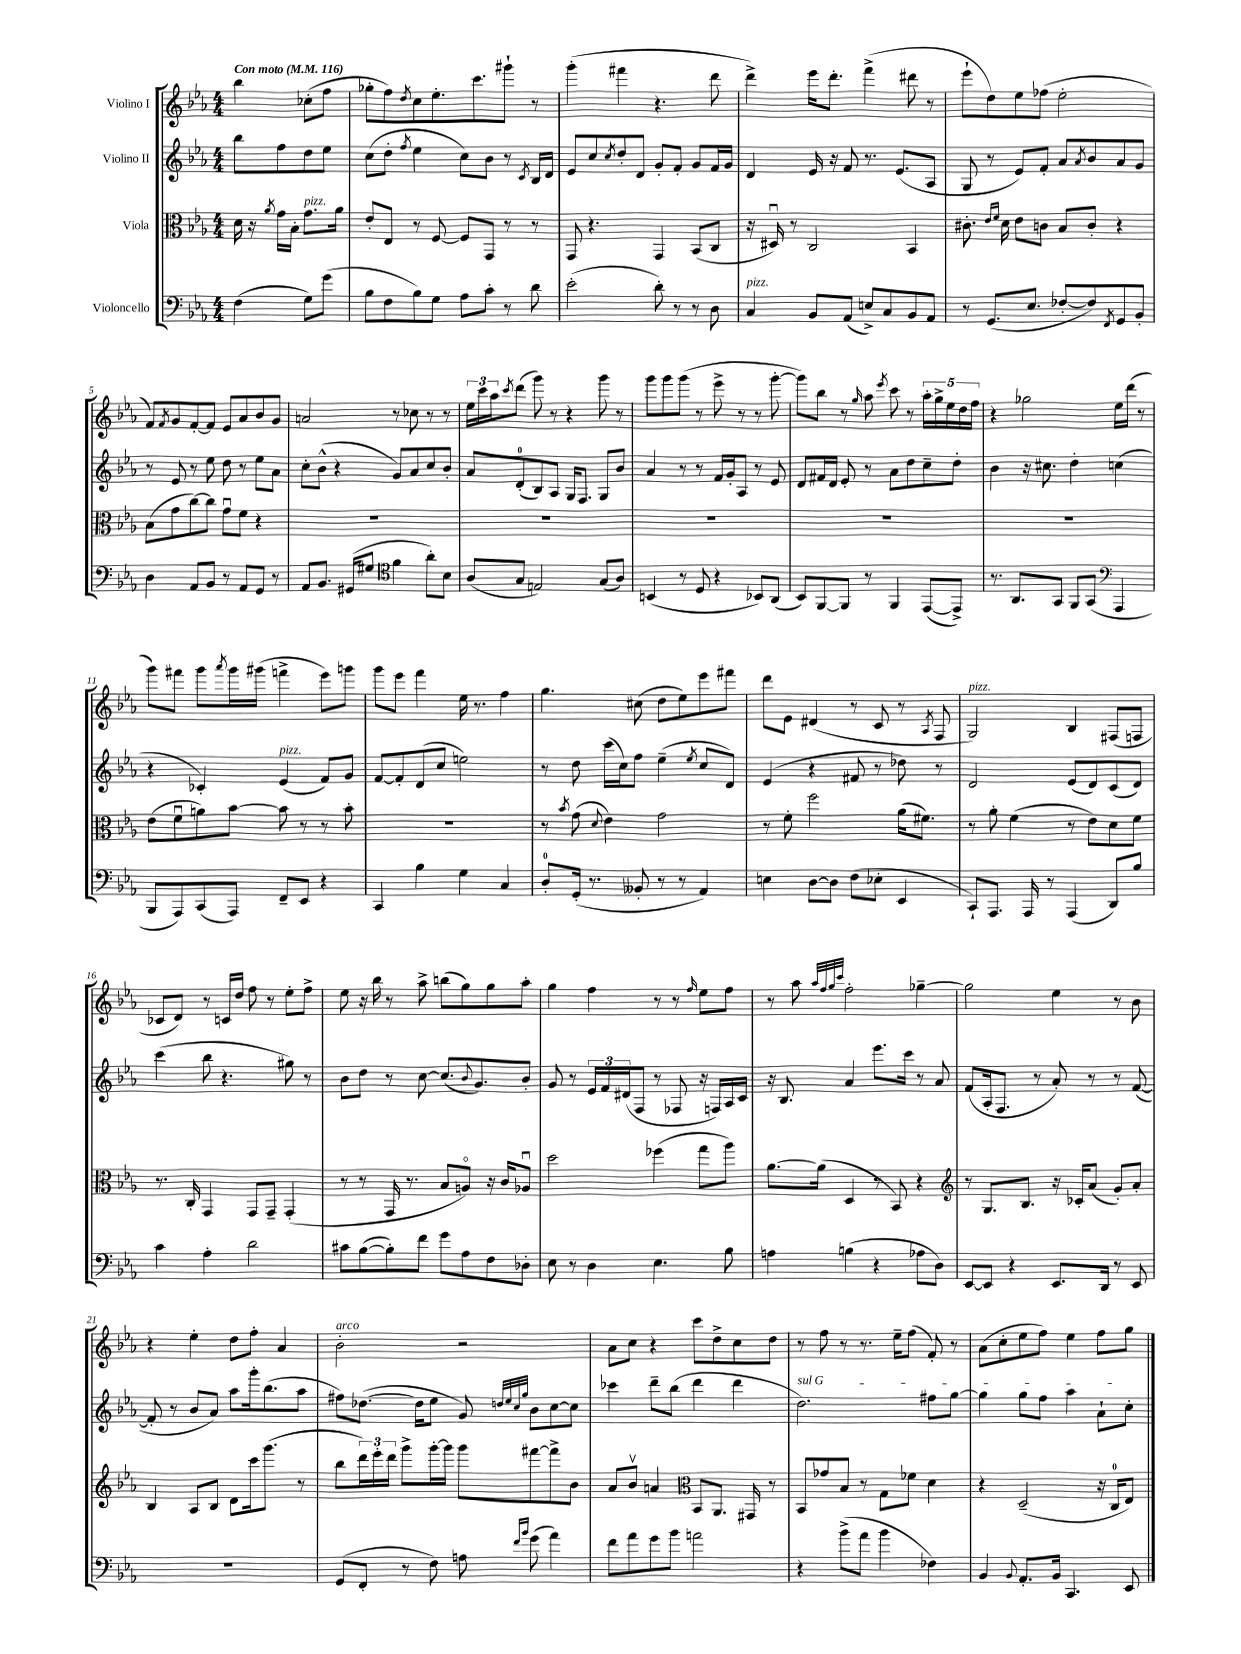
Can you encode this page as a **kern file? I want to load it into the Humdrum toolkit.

**kern	**kern	**kern	**kern
*staff4	*staff3	*staff2	*staff1
*clefF4	*clefC3	*clefG2	*clefG2
*k[b-e-a-]	*k[b-e-a-]	*k[b-e-a-]	*k[b-e-a-]
*M4/4	*M4/4	*M4/4	*M4/4
*MM116	*MM116	*MM116	*MM116
(4F	16d	8bb-	4bb-
.	16r	.	.
.	8qa-	.	.
.	16g	8ff	.
.	16B-'	.	.
8G)	8.g	8dd	(8cc-'
(8g	.	8ee-	8ff
.	16a-	.	.
=	=	=	=
8B-	8e-'	(8cc	8gg-'
8F	8E-	8dd'	8ff)
.	.	8qff	8qdd
8B-)	8r	4ee-	8cc
8G	[8F	.	8.ee-'
8A-	8F]	8cc)	.
.	.	.	8.ccc
8c'	8GG	8b-	.
8r	8r	8r	8ggg#`
.	.	8qc	.
8d	8r	16B-	8r
.	.	16d	.
=	=	=	=
(2e-'	8GG	8e-	(4ggg'
.	4.r	8cc	.
.	.	8qcc	.
.	.	8dd'	4fff#
.	.	8d	.
8d')	4GG	8g'	4.r
8r	.	8f'	.
8r	(8BB-	8g	.
8D	8C	16f	8ddd
.	.	16g	.
=	=	=	=
4C	16r	4d	4ddd^)
.	16D#u)	.	.
.	8r	.	.
8BB-	2C	16e-	16eee-
.	.	16r	8.ddd'
(8AA-	.	8f	.
8E^)	.	8.r	(4fff^
8C	.	.	.
.	.	(8.e-	.
8BB-	4BB-	.	8ddd#
8AA-	.	8A-	8r
=	=	=	=
8r	8.c#'	8G	8eee-`
(8.GG	.	8r	8dd)
.	16qqe-	.	.
.	16qqf	.	.
.	16d	.	.
.	8e-	8e-)	8ee-
8.E-	.	.	.
.	8c	8f'	(8ff-
[8F-'	8B-	8a-	2ee-'
.	.	8qa-	.
8F-])	8c'	8b-	.
8qFF	.	.	.
8GG	4r	8a-	.
8BB-'	.	8g	.
=	=	=	=
4D	(8B-	8r	8f)
.	.	.	8qf
.	8g	8e-	8g
8AA-	[8cc)	8r	[8f'
8BB-	8cc]	8ee-	8f]
8r	8gu	8dd	8e-
8AA-	8f	8r	8a-
8GG	4r	8ee-	8b-
8r	.	8a-	8g
=	=	=	=
8AA-	1r	8cc'	2a
8.BB-	.	(8b-^^	.
.	.	4r	.
(16GG#	.	.	.
8G#	.	.	.
*clefC4	*	*	*
4f	.	8g)	8r
.	.	8a-	8cc-
8a-')	.	8cc	8r
8B-	.	8b-'	8r
=	=	=	=
(8A-	1r	8a-	24ee-
.	.	.	24ccc
.	.	.	24aa-
.	.	.	8qccc
8G	.	(8d'	(8ddd
2E)	.	8B-)	8ggg)
.	.	8A-	8r
.	.	16G	4r
.	.	8.F	.
(8G	.	8G	8ggg
8A-)	.	8b-	8r
=	=	=	=
(4BB	1r	4a-	8ggg
.	.	.	8ggg
8r	.	8r	(8ggg
8D	.	8r	8r
4r	.	16f	8eee-^
.	.	16g'	.
.	.	8A-	8r
8BB-)	.	8r	8r
(8AA-	.	8e-	[8ggg'
=	=	=	=
8BB-)	1r	8d	8ggg])
[8FF	.	16f#	8bb-
.	.	16d	.
8FF]	.	8e-'	8r
.	.	.	16qqgg
8r	.	8r	8aa-
.	.	.	8qeee-
4FF	.	8a-	8ccc
.	.	8dd	8r
([8EE-	.	8cc~	20aa-'
.	.	.	20gg^
.	.	.	20ee-
8EE-^])	.	8dd'	.
.	.	.	20dd
.	.	.	20ff
=	=	=	=
8.r	1r	4b-	4r
8.AA-	.	.	.
.	.	16r	2gg-
.	.	8.cc#	.
8GG	.	.	.
8FF	.	4dd'	.
(8GG	.	.	.
*clefF4	*	*	*
4AAA-	.	(4cc	16ee-
.	.	.	(16ddd
.	.	.	8r
=	=	=	=
8BBB-	(8e-	4r	8ggg)
8AAA-)	8fu	.	8fff#
(8CC	8a)	4c-')	8ggg
.	.	.	8qaaa-
8AAA-)	[8b-	.	16ggg
.	.	.	(16ggg#
8FF~	8b-]	(4e-	4fff^
8EE-	8r	.	.
4r	8r	8f)	8eee-)
.	8b-'	8g	8ggg
=	=	=	=
4CC	1r	[8f	8ggg
.	.	8f']	8eee-
4B-	.	(8d	4fff
.	.	8cc	.
4G	.	2ee)	16ee-
.	.	.	8.r
4C	.	.	4ff
=	=	=	=
8D'	8r	8r	4.gg
.	8qb-	.	.
(16GG'	(8g	8dd	.
8.r	.	.	.
.	8qqd	.	.
.	4e-)	(16ccc	.
.	.	16cc)	.
8BB--'	.	8ff	(8cc#
8r	2g	(4ee-~	8dd
8r	.	.	8ee-)
.	.	8qee-	.
4AA-)	.	8cc	8eee-
.	.	8d)	8fff#
=	=	=	=
4E	8r	(4e-	8ddd
.	8f'	.	8e-
[8D	2ff	4r	(4d#
8D]	.	.	.
(8F	.	8f#	8r
8E-'	.	8r	8c
4EE-	(16a-	8dd-)	8r
.	8.f#)	.	.
.	.	.	8qA-
.	.	8r	8F
=	=	=	=
8CC`)	8r	2d	2G)
8.AAA-	8a-'	.	.
.	(4f	.	.
16AAA-	.	.	.
8r	.	.	.
(4AAA-	8r	(8e-	4B-
.	8e-)	8d)	.
8DD)	8d	(8c	(8F#
8B-	8f	8d)	8F
=	=	=	=
4c	8.r	(4ccc	8c-
.	.	.	8d)
.	16C'	.	.
4A-'	4GG	8bb-	8r
.	.	4.r	16c
.	.	.	16dd
2d	8GG	.	8ff
.	8GG~	.	8r
.	(4GG'	8gg#)	8ee-'
.	.	8r	8ff^
=	=	=	=
8c#	8r	8b-	8ee-
([8B-	8r	8dd	16r
.	.	.	16bb-
8B-'])	16GG	8r	8r
.	8.r	.	.
8f	.	[8cc	8aa-^
8g	8B-	(8.cc]	(8bb
8A-	8Ao)	.	8gg)
.	.	8qqb-	.
.	.	8.g)	.
8F	16r	.	8gg
.	16c	.	.
8D-'	8A-u	8b-'	8aa-'
=	=	=	=
8E-	2dd	8g	4gg
8r	.	8r	.
4D	.	24e-	4ff
.	.	24f	.
.	.	(24d#	.
.	.	8F	.
4.E-	(4ff-	8r	8r
.	.	8F-	8r
.	.	.	16qqff
.	8gg	16r	8ee-
.	.	16F)	.
8B-	8aa-)	16A-	8ff
.	.	16c	.
=	=	=	=
4A	[8.a-	16r	8r
.	.	8.B-	.
.	.	.	8aa-
.	(16a-]	.	.
.	.	.	32qqaa-
.	.	.	32qqff
.	.	.	32qqgg
.	.	.	32qqccc
(4B	4D	4a-	2ff'
4r	8r	8.eee-	.
.	8BB-)	.	.
.	.	16ccc	.
8A-	4r	8r	[4gg-~
8D)	.	8a-	.
=	=	=	=
*	*clefG2	*	*
[8EE-	8r	(8f	2gg-]
8EE-]	8.G	16A-'	.
.	.	8.F	.
4r	.	.	.
.	8.B-	.	.
.	.	8r	.
8.EE-	16r	8a-')	4ee-
.	16c-'	.	.
.	(8a-	8r	.
16DD	.	.	.
8r	8g')	8r	8r
8EE-	8a-'	([8f	8b-
=	=	=	=
1r	4B-	8f']	4r
.	.	8r	.
.	8A-	8b-	4ee-'
.	8B-	8a-)	.
.	8d	8aa-	8dd
.	16ccc	16ggg'	8ff'
.	(8.ggg	(8.bb-	.
.	.	.	4a-
.	8r	8aa-	.
=	=	=	=
(8GG	8bb-	8ff#)	2b-'
8FF'	24ddd)	([8.dd-	.
.	24eee-'	.	.
.	24ddd	.	.
8r	8ggg^	.	.
.	.	16dd-]	.
8F)	[16ggg'	8ee-	.
.	16ggg]	.	.
8A	8ggg	8g)	2r
.	.	32qqdd	.
.	.	32qqee-	.
16qqf	.	32qqcc	.
16qqb-	.	32qqgg	.
(8g	[8fff#	8b-	.
4a-)	8fff#^]	[8cc	.
.	8b-	8cc]	.
=	=	=	=
8f	8a-	4ccc-	8a-
8a-	8b-v	.	8cc
8g	4a	8ddd~	4r
8b-	.	(8bb-	.
*	*clefC3	*	*
2a	8BB-	4ddd	8ccc
.	8.AA-	.	8dd^
.	.	4ddd	8cc
.	16GG#	.	.
.	8r	.	8dd
=	=	=	=
4r	8BB-	2.dd)	8r
.	8g-	.	8ff
(8b-^	8B-	.	8r
8a-	8r	.	8.r
4b-	8G	.	.
.	.	.	16ee-~
.	8f-	.	(8ff
4F-)	4d	8ff#	8f')
.	.	[8gg	8r
=	=	=	=
4BB-	4r	4gg]	(8a-
.	.	.	8cc'
8qqBB-	.	.	.
8.AA-'	(2D~	8gg	8ee-
.	.	8ff	8ff)
16BB-	.	.	.
4.CC	.	4aa-	4ee-
.	16r	8a-`	8ff
.	16C	.	.
8EE-	8E-)	8cc'	8gg
==	==	==	==
*-	*-	*-	*-
